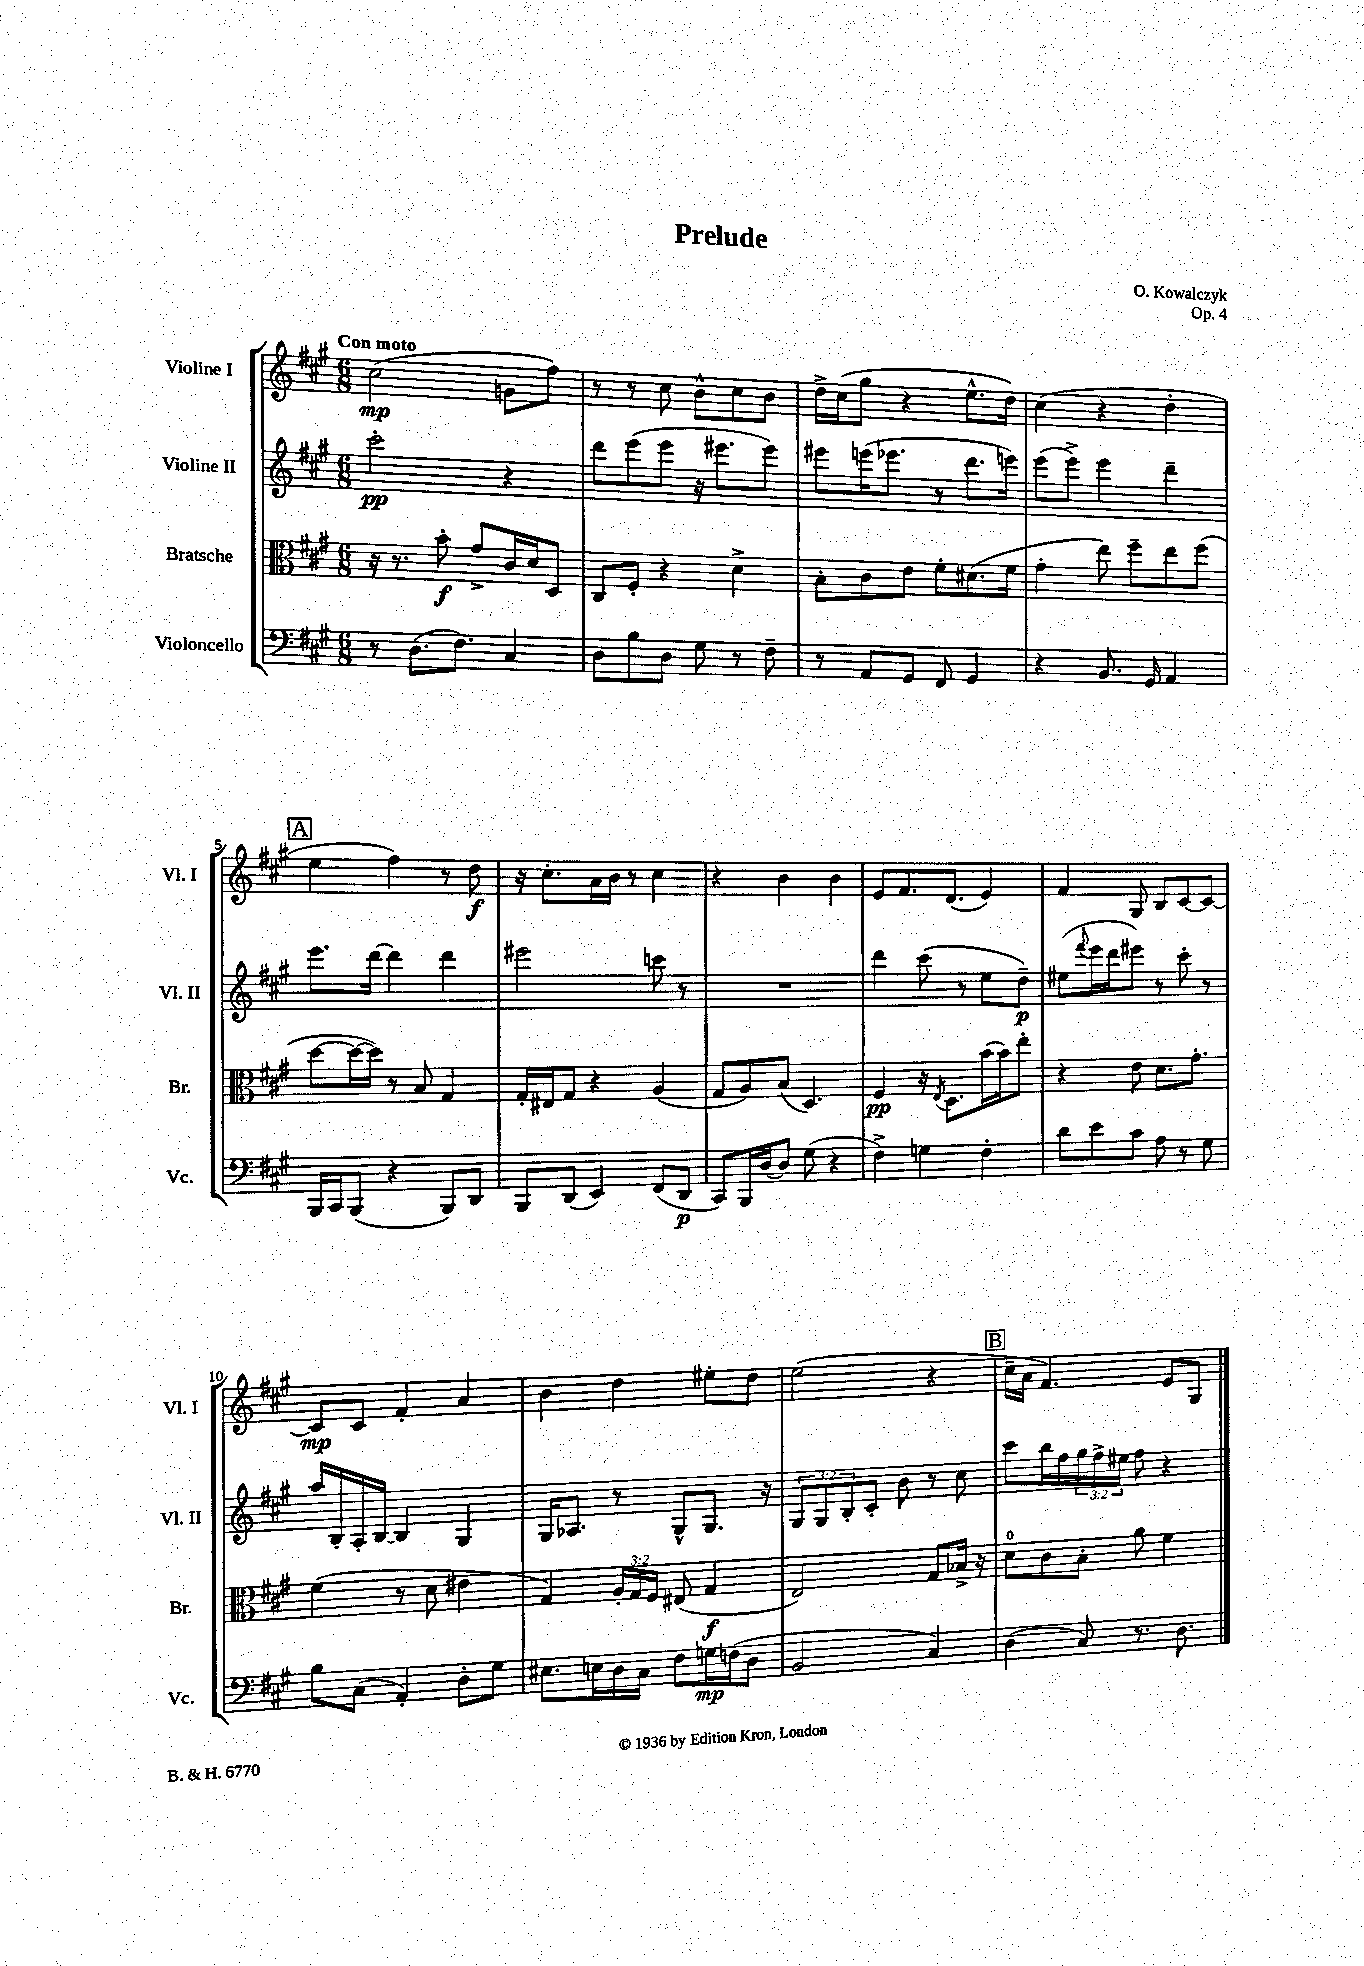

**kern	**kern	**kern	**kern
*staff4	*staff3	*staff2	*staff1
*clefF4	*clefC3	*clefG2	*clefG2
*k[f#c#g#]	*k[f#c#g#]	*k[f#c#g#]	*k[f#c#g#]
*M6/8	*M6/8	*M6/8	*M6/8
8r	16r	2ccc#'	(2cc#
.	8.r	.	.
(8.D	.	.	.
.	8b'	.	.
8.F#)	.	.	.
.	8g#^	.	.
4C#	16c#	4r	8g
.	16d	.	.
.	8D	.	8ff#)
=	=	=	=
8D	8C#	8ddd	8r
8B	8F#'	(8eee	8r
8D	4r	8eee	8cc#
8G#	.	16r	8b^^
.	.	8.eee#	.
8r	4d^	.	8cc#
8F#~	.	8eee#)	8b
=	=	=	=
8r	8B'	8eee#	16dd^
.	.	.	(16cc#
8AA	8c#	(16eee	8gg#
.	.	8.eee-	.
8GG#	8e	.	4r
8FF#	8f#'	8r	.
4GG#	(8.d#	8.ddd	8.ee^^
.	16f#	16eee)	16dd)
=	=	=	=
4r	4g#'	(8eee	(4cc#
.	.	8eee^)	.
8.BB	8ee)	4eee	4r
.	8ff#~	.	.
16GG#	.	.	.
4AA	8ee	4ddd~	4dd'
.	(8ff#	.	.
=	=	=	=
16BBB	[8dd	8.eee	4ee
16CC#	.	.	.
(8BBB	16dd_	.	.
.	16dd])	[16ddd	.
4r	8r	4ddd]	4ff#)
.	8B	.	.
8BBB)	4G#	4ddd	8r
8DD	.	.	8dd
=	=	=	=
8BBB	16G#'	2eee#	16r
.	16E#	.	8.cc#'
(8DD	8G#	.	.
4EE)	4r	.	16a
.	.	.	16b
.	.	.	8r
(8FF#	(4A	8ccc	4cc#
8DD	.	8r	.
=	=	=	=
8CC#)	8G#	2.r	4r
16BBB	8A)	.	.
[16D	.	.	.
8D]	(8B	.	4b
(8G#	4.D)	.	.
4r	.	.	4b
=	=	=	=
4F#^)	4F#	4ddd	8e
.	.	.	8.f#
4G	16r	(8ccc#	.
.	8qE	.	.
.	8.D	.	(8.d
.	.	8r	.
4F#'	(16b	8ee	4e)
.	16b)	.	.
.	8ee'	8dd~)	.
=	=	=	=
8d	4r	(8ee#	4f#
.	.	8qqfff#	.
8e	.	16eee	.
.	.	16ddd	.
8c#	8e	8eee#)	8G#
8A	8.d	8r	8B
8r	.	8ccc#'	[8c#
.	8.g#'	.	.
8G#	.	8r	8c#_
=	=	=	=
8B	(4f#	16aa	8c#]
.	.	16B'	.
(8C#	.	16A'	8c#
.	.	[16B	.
4AA')	8r	4B]	4f#'
.	8d	.	.
8D'	4e#	4G#	4a
8G#	.	.	.
=	=	=	=
8.E#	4G#)	16G#	4b
.	.	8.A-	.
16E	.	.	.
16D	24A'	8r	4dd
.	24G#	.	.
16C#	.	.	.
.	24F#	.	.
8F#	(8E#	8G#^^	.
16G	4G#	8.G#	8ee#'
(16F	.	.	.
8D	.	.	8dd
.	.	16r	.
=	=	=	=
2BB	2E)	12G#	(2ee
.	.	12G#	.
.	.	12B'	.
.	.	8c#'	.
.	.	8b	.
4C#)	8G#	8r	4r
.	16B-^	8cc#	.
.	16r	.	.
=	=	=	=
(4D	8d	8ccc#	16cc#~
.	.	.	16a
.	8c#	16bb	4.f#)
.	.	16ff#	.
8C#)	8B'	24gg#	.
.	.	24ff#^	.
.	.	24ee#	.
8.r	8a	8ff#	.
.	4f#	4r	8e
8.D	.	.	.
.	.	.	8G#
==	==	==	==
*-	*-	*-	*-
